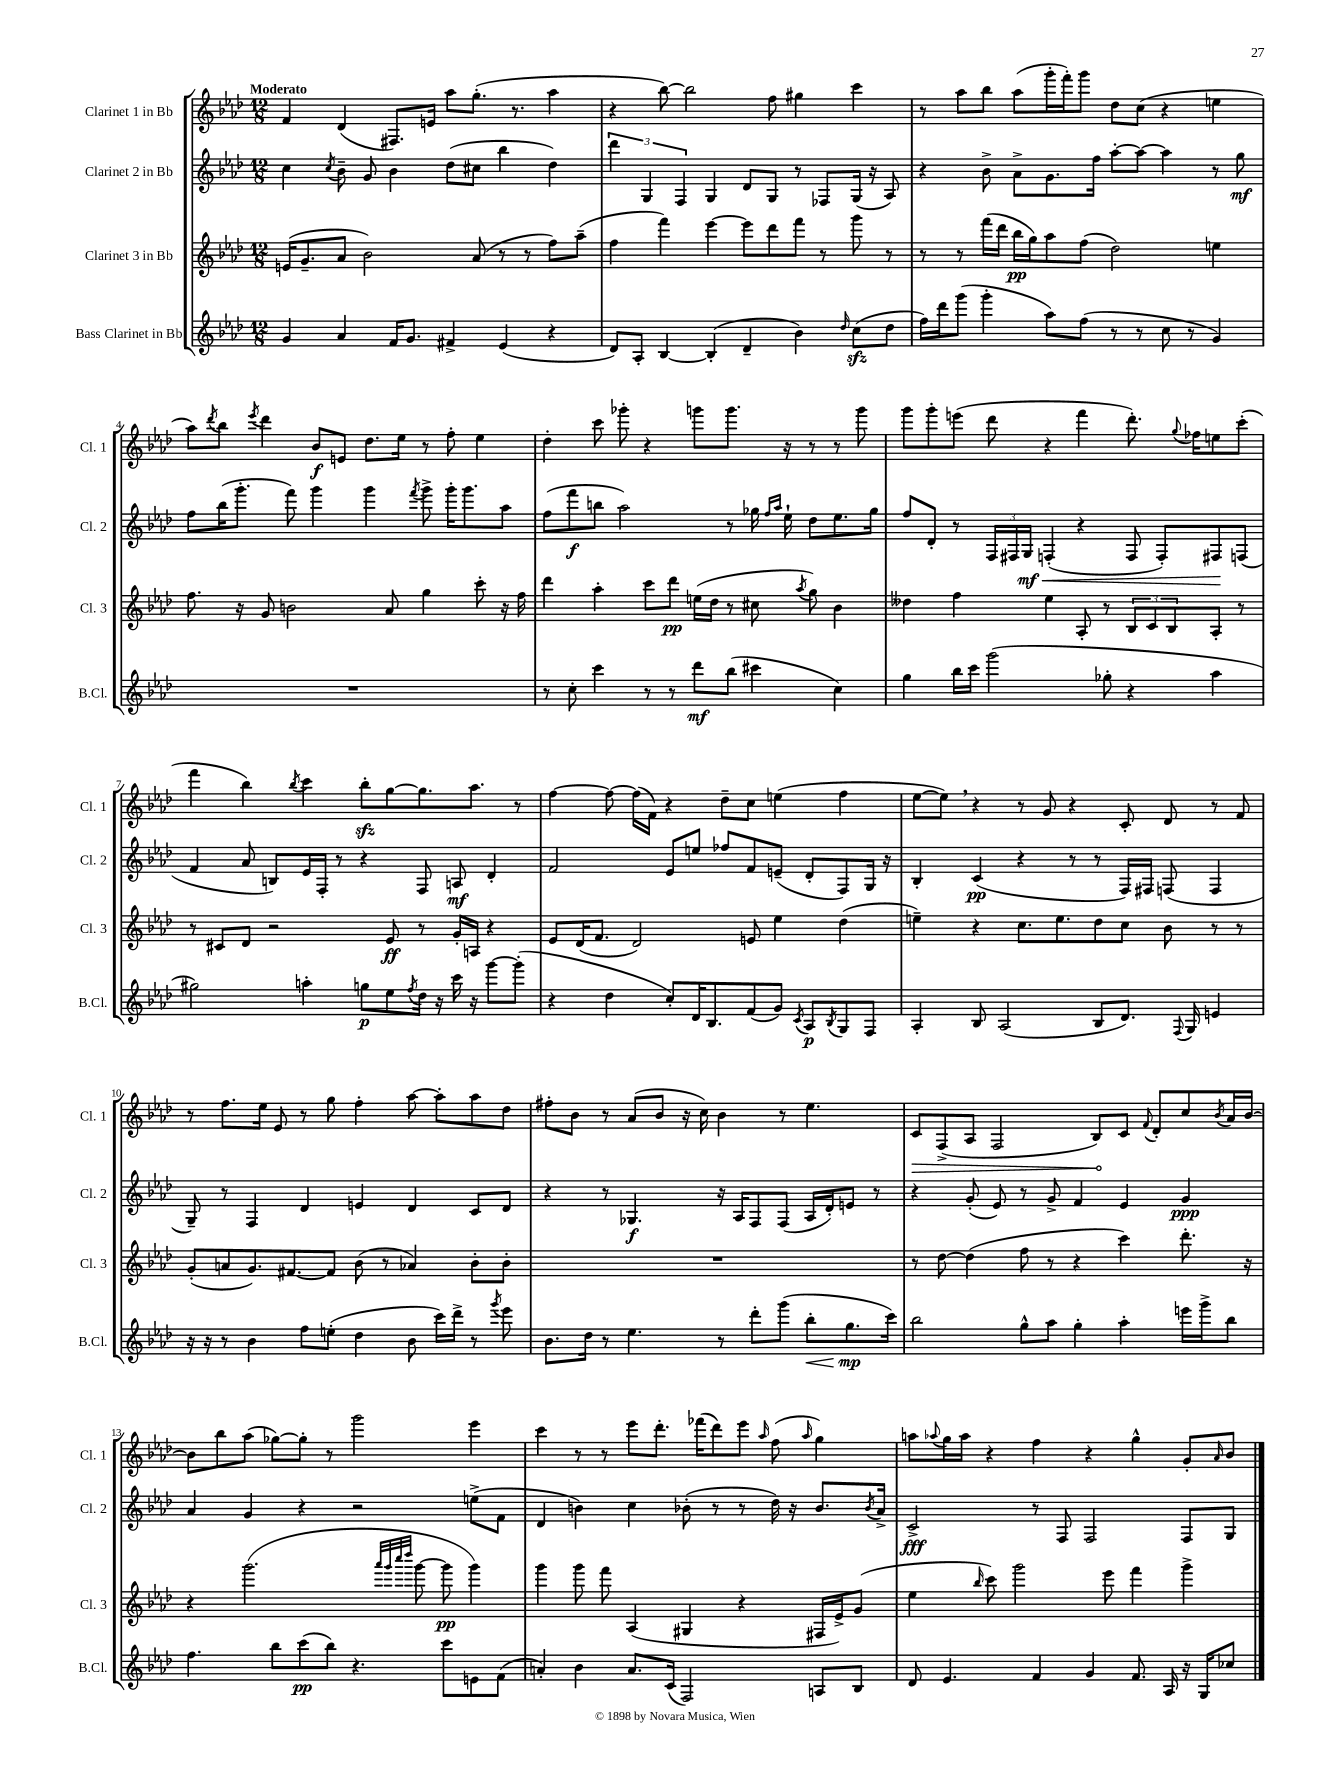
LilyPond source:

<<
\new StaffGroup <<
\new Staff = "s0" \with { instrumentName = "Clarinet 1 in Bb" shortInstrumentName = "Cl. 1" } {
    \clef treble \key aes \major \numericTimeSignature \time 12/8 \tempo "Moderato"
    f'4 des'4( fis8.) e'16 aes''8 g''8.-.( r8. aes''4 |
    r4 bes''8~) bes''2 f''8 gis''4 c'''4 |
    r8 aes''8 bes''8 aes''8( g'''16-. f'''16-.) g'''8 des''8 c''8( r4 e''4 |
    aes''8) \acciaccatura { des'''8 } bes''8 \acciaccatura { ees'''8 } des'''4 bes'8\f e'8 des''8. ees''16 r8 f''8-. ees''4 |
    des''4-. c'''8 ges'''8-. r4 g'''8 g'''8. r16 r8 r8 g'''8 |
    g'''8 g'''8-. e'''8( des'''8 r4 f'''4 des'''8.-.) \appoggiatura { g''8 } fes''16 e''8 c'''8-.( |
    f'''4 bes''4) \acciaccatura { bes''8 } c'''4 bes''8-.\sfz g''8~ g''8. aes''8. r8 |
    f''4~ f''8~ f''16( f'16) r4 des''8-- c''8 e''4( f''4 |
    ees''8~ ees''8) \breathe r4 r8 g'8 r4 c'8-. des'8 r8 f'8 |
    r8 f''8. ees''16 ees'8 r8 g''8 f''4-. aes''8~ aes''8-. aes''8 des''8 |
    fis''8-. bes'8 r8 aes'8( bes'8 r16 c''16) bes'4 r8 ees''4. |
    \once \override Hairpin.circled-tip = ##t c'8\> f8->( aes8 f2 bes8\!) c'8 \appoggiatura { f'8 } des'8-. c''8 \acciaccatura { bes'8 } aes'16 bes'16~ |
    bes'8 bes''8 aes''8( ges''8~) ges''8-. r8 g'''2 ees'''4 |
    c'''4 r8 r8 ees'''8 des'''8.-. fes'''16( des'''8) ees'''8 \grace { aes''16 } f''8( \grace { aes''16 } g''4) |
    a''8 \appoggiatura { aes''8 } g''16 aes''16 r4 f''4 r4 g''4-^ g'8-. \grace { aes'16 } bes'8 \bar "|." |
}
\new Staff = "s1" \with { instrumentName = "Clarinet 2 in Bb" shortInstrumentName = "Cl. 2" } {
    \clef treble \key aes \major \numericTimeSignature \time 12/8
    c''4 \acciaccatura { c''8 } bes'8-- g'8 bes'4 des''8( cis''8 bes''4 des''4) |
    \tuplet 3/2 { des'''4 g4 f4 } g4 des'8 g8 r8 fes8 g16( r16 aes8) |
    r4 bes'8-> aes'8-> g'8. f''16 aes''8~-. aes''8~ aes''4 r8 g''8\mf |
    f''8 bes''16( g'''8.-. f'''8) g'''4 g'''4 \acciaccatura { f'''8 } g'''8-> g'''16-. g'''8. aes''8 |
    f''8( f'''8\f b''8 aes''2) r8 ges''16 \grace { f''16 aes''16 } ees''16-! des''8 ees''8. ges''16 |
    f''8 des'8-. r8 \tuplet 3/2 { f16 fis16 g16\mf\< } f4-.( r4 f8 f8-.) fis8\! f8( |
    f'4 aes'8 b8) ees'16 f16-. r8 r4 f8 a8\mf des'4-. |
    f'2 ees'8 e''8 fes''8 f'8 e'8--( des'8-. f8) g16 r16 |
    bes4-. c'4\pp( r4 r8 r8 f16) fis16 f8( f4 |
    g8--) r8 f4 des'4 e'4 des'4 c'8 des'8 |
    r4 r8 ges4.\f r16 aes16 f8 f8( aes16 des'16-.) e'8 r8 |
    r4 g'8-.( ees'8) r8 g'8-> f'4 ees'4 g'4\ppp |
    aes'4 g'4 r4 r2 e''8->( f'8 |
    des'4 b'4) c''4 bes'8-.( r8 r8 des''16) r16 bes'8. \acciaccatura { bes'8 } aes'16-> |
    c'2->\fff r8 f8 f2 f8 g8 \bar "|." |
}
\new Staff = "s2" \with { instrumentName = "Clarinet 3 in Bb" shortInstrumentName = "Cl. 3" } {
    \clef treble \key aes \major \numericTimeSignature \time 12/8
    e'16( g'8.-- aes'8 bes'2) aes'8( r8 r8 f''8) aes''8--( |
    f''4 f'''4) ees'''4~ ees'''8 des'''8 f'''8 r8 g'''8 r8 |
    r8 r8 f'''16( des'''16 bes''16\pp g''16) aes''8 f''8( des''2) e''4 |
    f''8. r16 g'8 b'2 aes'8 g''4 c'''8-. r16 f''16 |
    des'''4 aes''4-. c'''8 des'''8\pp e''16( des''16 r8 cis''8 \acciaccatura { aes''8 } g''8) bes'4 |
    deses''4 f''4 ees''4 aes8-. r8 \tuplet 3/2 { bes8 c'8 bes8 } aes8-. r8 |
    r8 cis'8 des'8 r2 ees'8\ff r8 g'16-. a16 r4 |
    ees'8 des'16( f'8. des'2) e'8 ees''4 des''4( |
    e''4--) r4 c''8. e''8. des''8 c''8 bes'8 r8 r8 |
    g'8-.( a'8 g'8.) fis'8.~ fis'8 bes'8( r8 aes'4) bes'8-. bes'8-. |
    R1. |
    r8 des''8~ des''4( f''8 r8 r4 c'''4) des'''8.-. r16 |
    r4 g'''2.( \grace { aes'''32 g'''32 c''''32 des''''32 } g'''8~ g'''8\pp g'''4) |
    g'''4 g'''8 f'''8 aes4( gis4 r4 fis16 ees'16->) g'8( |
    ees''4 \grace { bes''16 } c'''8) g'''2 ees'''8 f'''4 g'''4-> \bar "|." |
}
\new Staff = "s3" \with { instrumentName = "Bass Clarinet in Bb" shortInstrumentName = "B.Cl." } {
    \clef treble \key aes \major \numericTimeSignature \time 12/8
    g'4 aes'4 f'16 g'8. fis'4-> ees'4( r4 |
    des'8) aes8-. bes4~ bes4-.( des'4-- bes'4) \grace { des''16 } c''8\sfz( des''8 |
    f''16) des'''16 g'''8( g'''4-. aes''8) f''8( r8 r8 c''8 r8 g'4) |
    R1. |
    r8 c''8-. c'''4 r8 r8 des'''8\mf bes''8( cis'''4 c''4) |
    g''4 bes''16 c'''16 g'''2( ges''8-. r4 aes''4 |
    gis''2) a''4-. g''8\p ees''8 \acciaccatura { f''8 } des''16 r16 c'''16 r16 g'''8~ g'''8-.( |
    r4 des''4 c''8-.) des'16 bes8. f'8( g'8) \acciaccatura { c'8 } aes8\p \acciaccatura { bes8 } g8 f8 |
    aes4-. bes8 aes2( bes8 des'8.) \appoggiatura { f8 } g16 e'4 |
    r16 r16 r8 bes'4 f''8 e''8-.( des''4 bes'8 c'''16) des'''16-> r8 \acciaccatura { g'''8 } ees'''8 |
    bes'8. des''16 r8 ees''4. r8 des'''8-. g'''8( bes''8-.\< g''8.\mp\! c'''16) |
    bes''2 g''8-^ aes''8 g''4-. aes''4-. e'''16 g'''16-> bes''8 |
    f''4. bes''8 c'''8\pp( bes''8) r4. c'''8 e'8 f'8( |
    a'4-.) bes'4 a'8. c'16( f2) a8 bes8 |
    des'8 ees'4. f'4 g'4 f'8. aes16 r16 g16 ces''8 \bar "|." |
}
>>
>>
